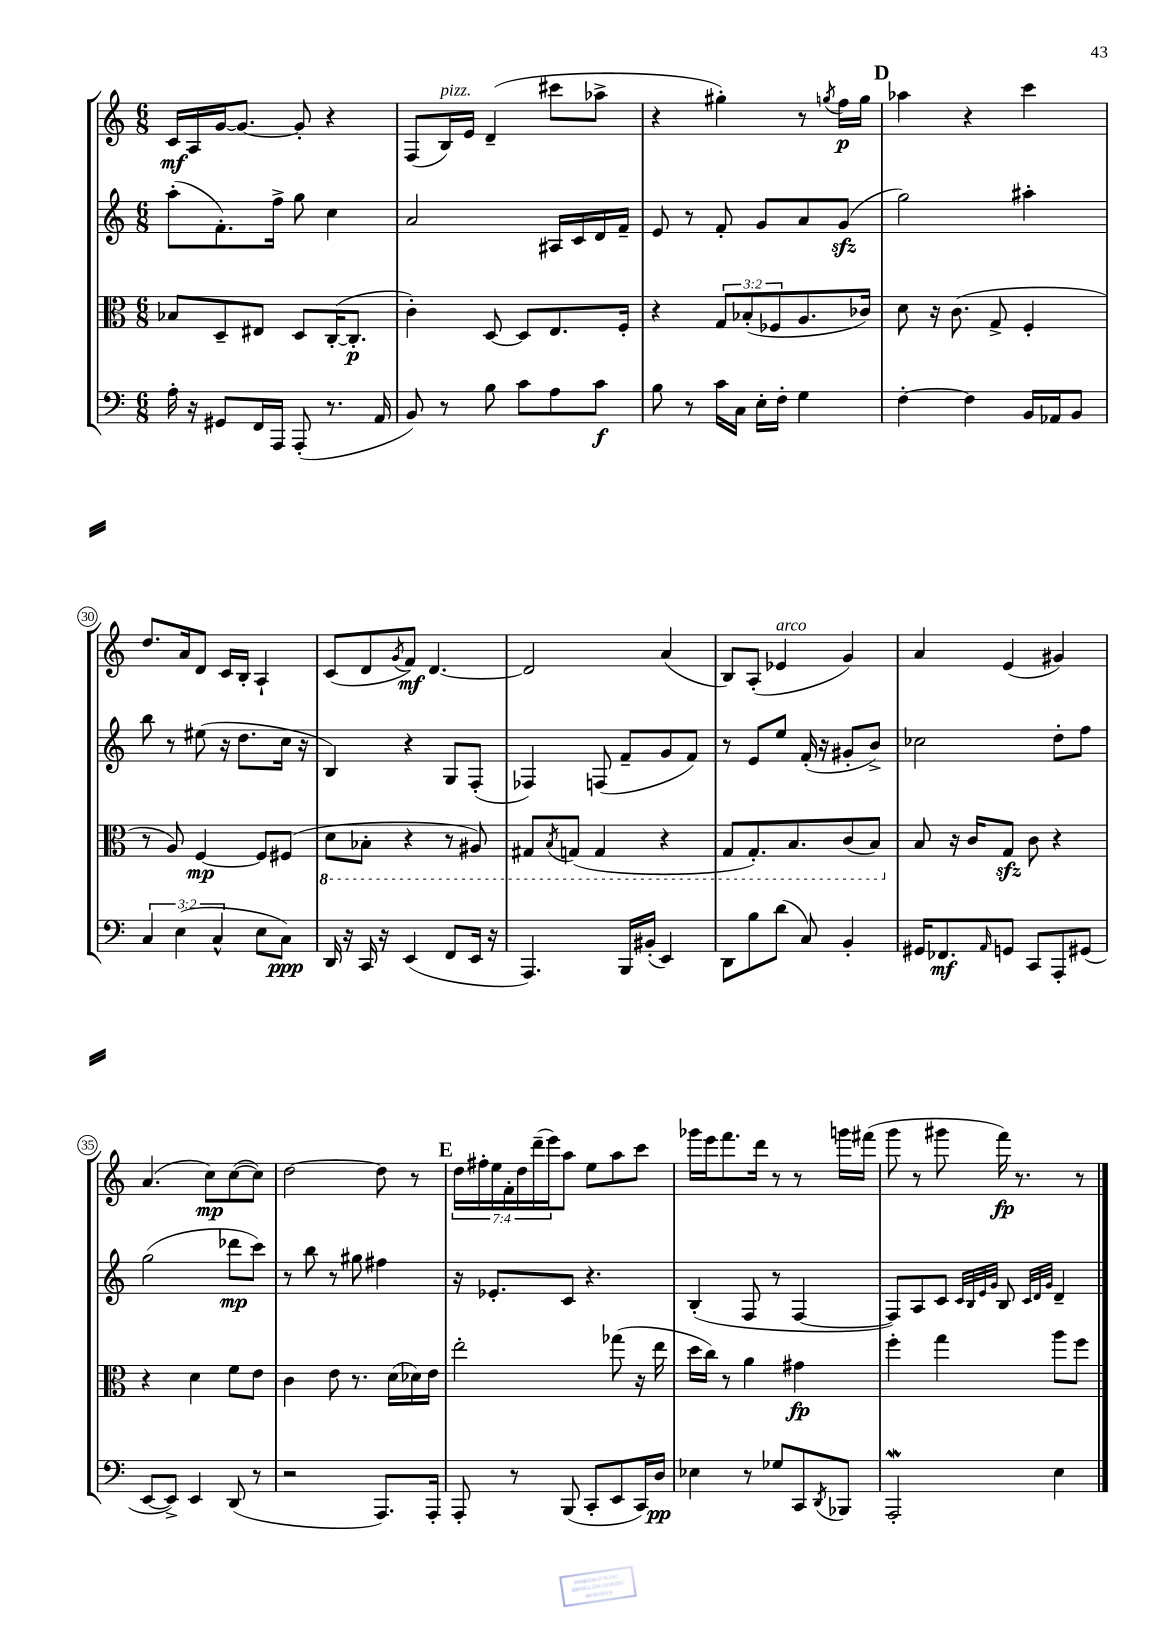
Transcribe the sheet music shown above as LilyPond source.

<<
\new StaffGroup <<
\new Staff = "s0" {
    \clef treble \key c \major \numericTimeSignature \time 6/8 \override Staff.TupletNumber.text = #tuplet-number::calc-fraction-text
    c'16\mf a16 g'16~ g'8.~ g'8-. r4 |
    f8( b16^\markup { \italic "pizz." }) e'16 d'4--( cis'''8 aes''8-> |
    r4 gis''4-.) r8 \acciaccatura { g''8 } f''16\p g''16 |
    \mark \markup { \bold "D" } aes''4 r4 c'''4 |
    d''8. a'16 d'8 c'16 b16-. a4-! |
    c'8( d'8 \acciaccatura { g'8 } f'8\mf) d'4.~ |
    d'2 a'4( |
    b8) a8-.( ees'4^\markup { \italic "arco" } g'4) |
    a'4 e'4( gis'4) |
    a'4.( c''8\mp) c''8~( c''8) |
    d''2~ d''8 r8 |
    \mark \markup { \bold "E" } \tuplet 7/4 { d''16 fis''16-. e''16 f'16-. d''16 d'''16--( e'''16) } a''8 e''8 a''8 c'''8 |
    ges'''16 e'''16 f'''8. d'''16 r8 r8 g'''16 fis'''16( |
    g'''8 r8 gis'''8 f'''16\fp) r8. r8 \bar "|." |
}
\new Staff = "s1" {
    \clef treble \key c \major \numericTimeSignature \time 6/8
    a''8-.( f'8.-.) f''16-> g''8 c''4 |
    a'2 ais16 c'16 d'16 f'16-- |
    e'8 r8 f'8-. g'8 a'8 g'8\sfz( |
    \mark \markup { \bold "D" } g''2) ais''4-. |
    b''8 r8 eis''8( r16 d''8. c''16 r16 |
    b4) r4 g8 f8-.( |
    fes4) f8( f'8-- g'8 f'8) |
    r8 e'8 e''8 f'16-.( r16 gis'8-. b'8->) |
    ces''2 d''8-. f''8 |
    g''2( des'''8\mp c'''8) |
    r8 b''8 r8 gis''8 fis''4 |
    \mark \markup { \bold "E" } r16 ees'8.-. c'8 r4. |
    b4-.( f8 r8 f4~ |
    f8) a8 c'8 \grace { c'32 b32 e'32 g'32 } b8 \grace { c'32 d'32 g'32 } d'4-- \bar "|." |
}
\new Staff = "s2" {
    \clef alto \key c \major \numericTimeSignature \time 6/8 \override Staff.TupletNumber.text = #tuplet-number::calc-fraction-text
    bes8 d8-- eis8 d8 c16~-.( c8.-.\p |
    c'4-.) d8~ d8 e8. f16-. |
    r4 \tuplet 3/2 { g8 bes8-.( fes8 } a8. ces'16) |
    \mark \markup { \bold "D" } d'8 r16 c'8.( g8-> f4-. |
    r8 a8) f4~\mp f8 fis8( |
    \ottava #-1 d8 bes,8-. r4 r8 ais,8) |
    gis,8 \acciaccatura { b,8 } g,8( g,4 r4 |
    g,8 g,8.-.) b,8. c8( b,8) \ottava #0 |
    b8 r16 c'16 g8\sfz c'8 r4 |
    r4 d'4 f'8 e'8 |
    c'4 e'8 r8. d'16( des'16) e'16 |
    \mark \markup { \bold "E" } e''2-. ges''8( r16 e''16 |
    d''16 c''16) r8 a'4 gis'4\fp |
    f''4-. g''4 a''8 f''8 \bar "|." |
}
\new Staff = "s3" {
    \clef bass \key c \major \numericTimeSignature \time 6/8 \override Staff.TupletNumber.text = #tuplet-number::calc-fraction-text
    a16-. r16 gis,8 f,16 a,,16 a,,8-.( r8. a,16 |
    b,8) r8 b8 c'8 a8 c'8\f |
    b8 r8 c'16 c16 e16-. f16-. g4 |
    \mark \markup { \bold "D" } f4~-. f4 b,16 aes,16 b,8 |
    \tuplet 3/2 { c4 e4( c4-^ } e8 c8\ppp) |
    d,16 r16 c,16 r16 e,4( f,8 e,16 r16 |
    a,,4.) b,,16 bis,16-.( e,4) |
    d,8 b8 d'8( c8) b,4-. |
    gis,16 fes,8.\mf \grace { a,16 } g,8 c,8 a,,8-. gis,8( |
    e,8~ e,8->) e,4 d,8( r8 |
    r2 a,,8.) a,,16-. |
    \mark \markup { \bold "E" } a,,8-. r8 b,,8( c,8-. e,8 c,16) d16\pp |
    ees4 r8 ges8 c,8 \acciaccatura { d,8 } bes,,8 |
    a,,2-.\mordent e4 \bar "|." |
}
>>
>>
\layout { \context { \Score currentBarNumber = #26 \override BarNumber.break-visibility = ##(#f #t #t) barNumberVisibility = #(every-nth-bar-number-visible 5) \override BarNumber.stencil = #(make-stencil-circler 0.1 0.3 ly:text-interface::print) } }
